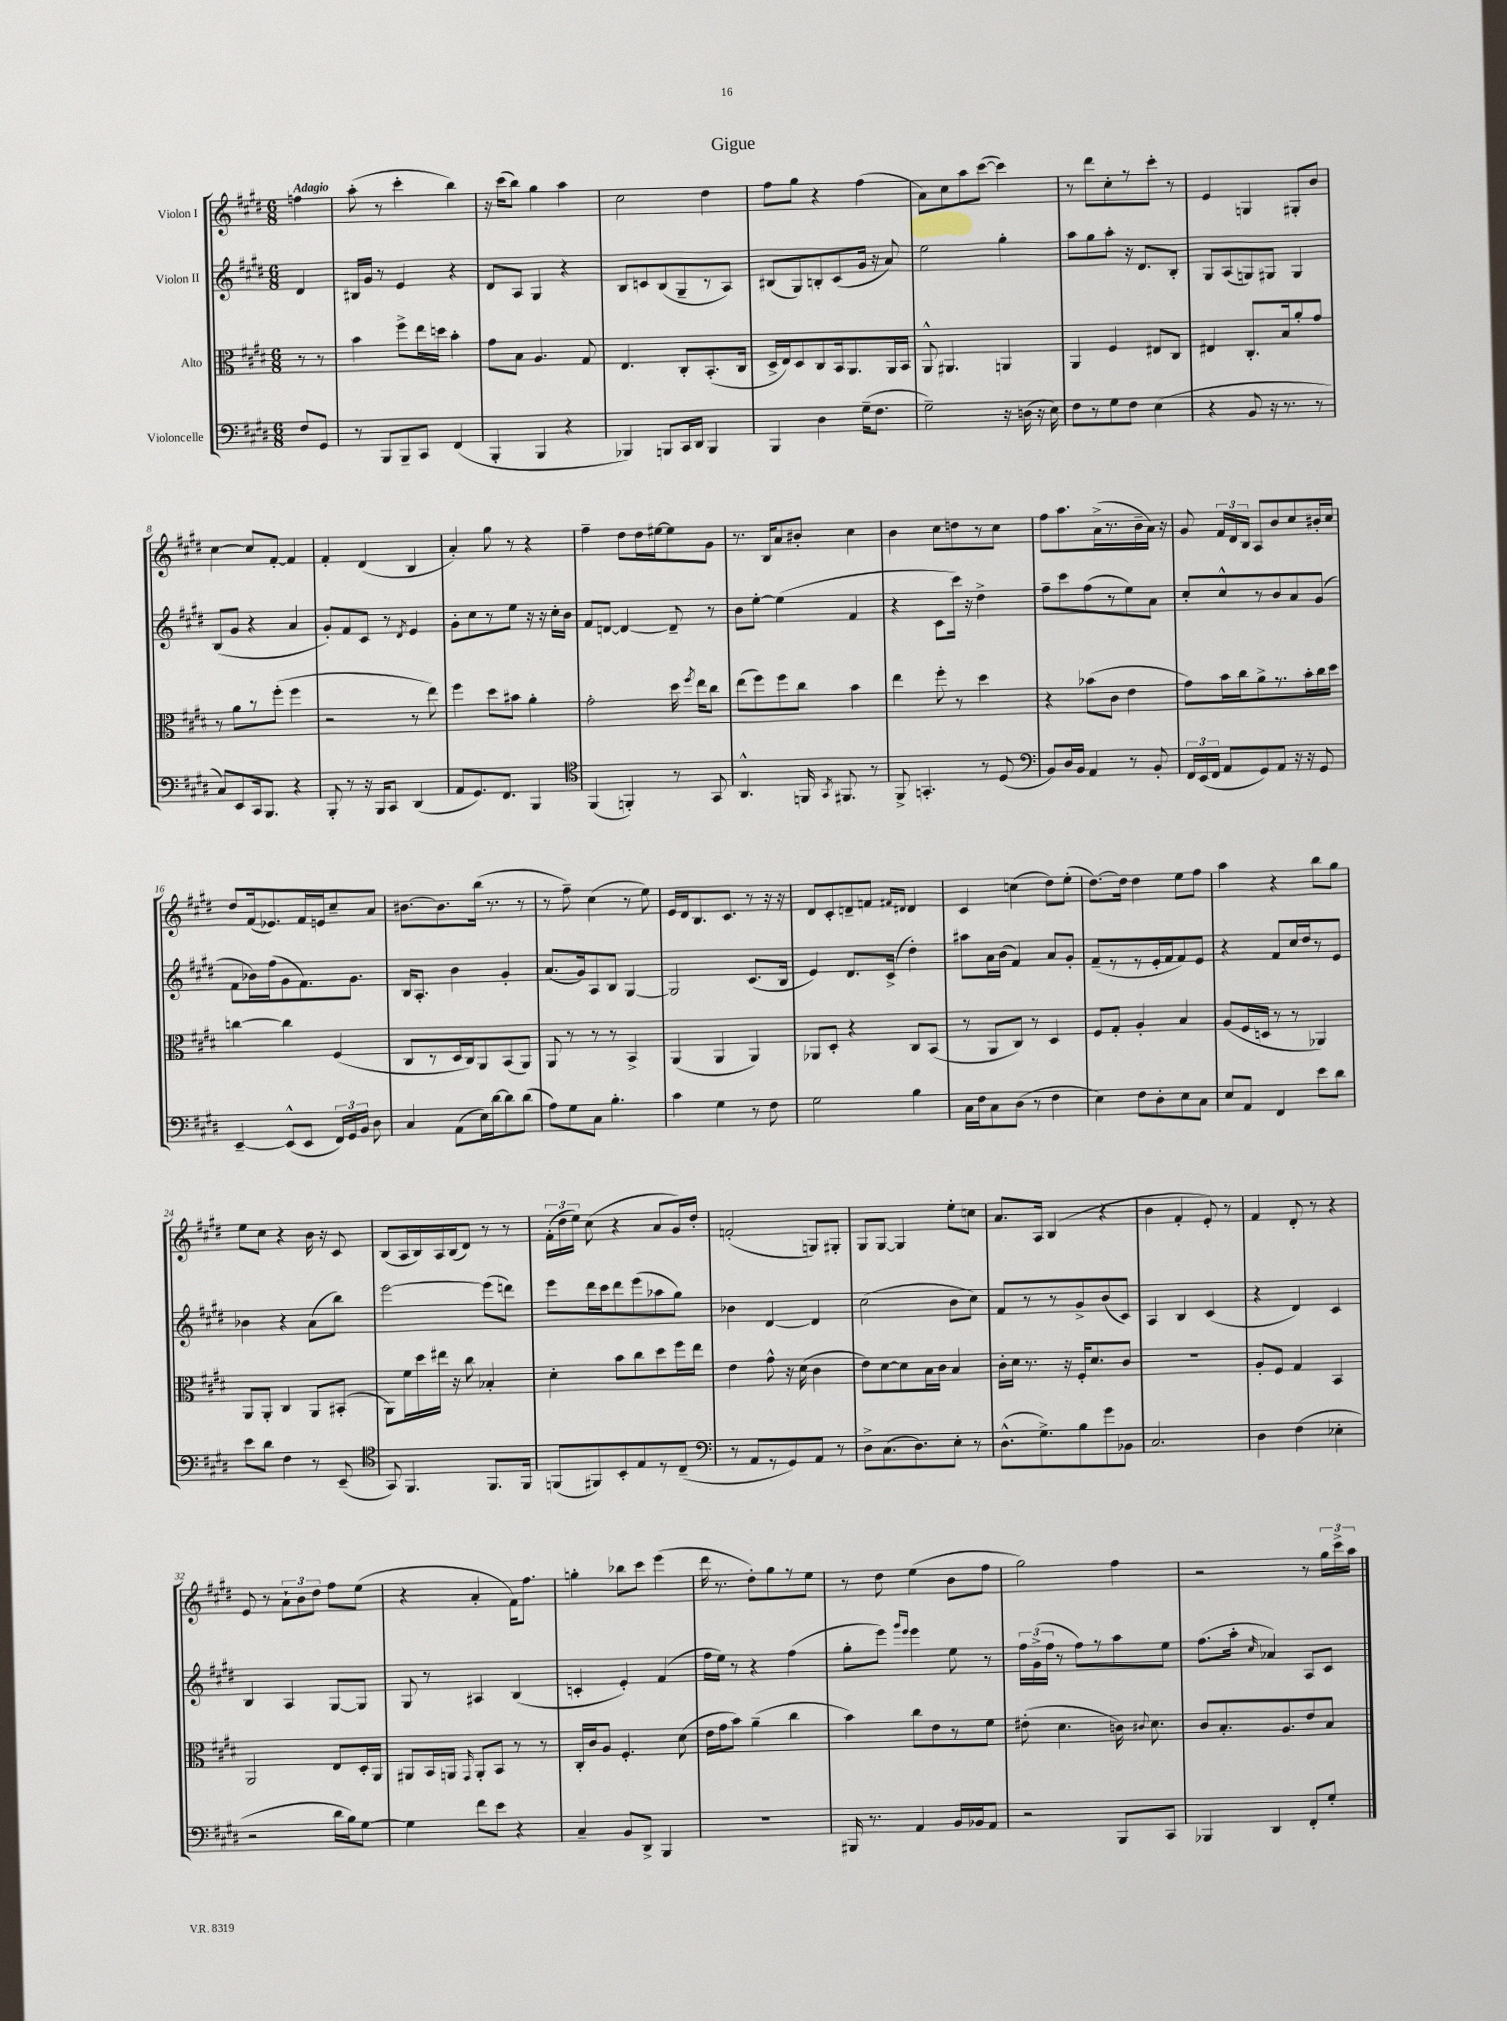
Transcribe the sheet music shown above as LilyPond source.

\header { title = "Gigue" }
<<
\new StaffGroup <<
\new Staff = "s0" \with { instrumentName = "Violon I" } {
    \clef treble \key e \major \numericTimeSignature \time 6/8 \partial 4 \tempo "Adagio"
    \autoBeamOff f''4 |
    a''8-.( r8 cis'''4-. b''4) |
    r16 cis'''16[( b''8]) gis''4 a''4 |
    cis''2 dis''4 |
    fis''8[ gis''8] r4 fis''4( |
    a'8[) cis''8 a''8 cis'''8]~( cis'''4) |
    r8 dis'''8[ cis''8-. r8 cis'''8]-. r8 |
    e'4 g4 gis8[-. b'8] |
    cis''4~ cis''8[ fis'8]~-. fis'4 |
    fis'4-. dis'4( b4 |
    a'4-.) gis''8 r8 r4 |
    fis''4-- dis''8[ dis''16 eis''16~ eis''8 gis'8] |
    r8. b16[ a'8 bis'8]-. cis''4 |
    b'4 cis''8[ d''8 r8 cis''8] |
    fis''8[ a''8. a'16->( r8. b'16-- a'16]) r16 |
    gis'8 \tuplet 3/2 { fis'16[ dis'16 b16] } a8[ b'8 cis''8 bis'16-. cis''16] |
    dis''8[ fis'16( ees'8.) fis'16 e'16 cis''8-- a'8] |
    bis'8.[~ bis'8. b''16]( r8. r8 |
    r8 fis''8--) cis''4( r8 e''8) |
    e'16[ dis'16 b8. cis'8.] r8 r16 r16 |
    dis'8[ cis'8-. d'8-- f'8] \grace { fis'16[ dis'16] } dis'4 |
    cis'4 c''4( dis''8[) e''8]-.( |
    dis''8.[~) dis''16] dis''4 e''8[ fis''8] |
    a''4 r4 b''8[ gis''8] |
    e''8[ cis''8] r4 b'16 r16 cis'8 |
    b8[( a16 b16) a16 b16( dis'8]) r8 r8 |
    \tuplet 3/2 { fis'16[-.( dis''16 e''16]) } cis''8( r4 a'8[ gis'16) dis''16]-. |
    f'2-.( g8[) gis8]-. |
    gis8[ gis8]~ gis4 e''8[-. c''8] |
    a'8.[ a16] b4( r4 |
    b'4 fis'4-. e'8-.) r8 |
    fis'4 dis'8-. r8 r4 |
    e'8 r8 \tuplet 3/2 { a'8[-! b'8 dis''8] } fis''8[ e''8]( |
    r4 a'4-. fis'16[) fis''8.] |
    g''4-. bes''8[ cis'''8] e'''4( |
    dis'''16 r8. dis''8[-.) gis''8 r8 e''8] |
    r8 dis''8 e''4( b'8[ fis''8] |
    gis''2) fis''4 |
    r2 r8 \tuplet 3/2 { gis''16[ cis'''16-> a''16] } \bar "|." |
}
\new Staff = "s1" \with { instrumentName = "Violon II" } {
    \clef treble \key e \major \numericTimeSignature \time 6/8 \partial 4
    \autoBeamOff dis'4 |
    bis16[ gis'16] r8 e'4 r4 |
    dis'8[ a8] gis4 r4 |
    b8[ c'8 b8( gis8-- r8 a8]) |
    bis8[( gis8) b8-. cis'8( gis'16] r16 a'8) |
    e''2 gis''4-. |
    a''8[ gis''8 a''8]-. r16 dis'8.[ b8]-. |
    gis8[ a8( g8) gis8] gis4 |
    b8[( gis'8] r4 a'4 |
    gis'8[-.) fis'8 cis'8] r8 \acciaccatura { dis'8 } e'4 |
    gis'8[-. cis''8 r8 e''8] r16 r16 cis''16[-. b'16] |
    fis'8[ d'8]~ d'4~ d'8-- r8 |
    b'8[ e''8]~-. e''4( fis'4 |
    r4 cis'8[ cis'''16]) r16 dis''4-> |
    fis''8[-- cis'''8 fis''8( r8 e''8) a'8] |
    cis''8[-. cis''8-^ r8 b'8 a'8 gis'8]( |
    fis'8[ bes'16) fis''16( gis'8 fis'8.) gis'8.] |
    b16[ a8.]-. b'4 gis'4-. |
    a'8.[( gis'16) a8 b8] gis4~ |
    gis2 cis'8.[( b16] |
    e'4) dis'8.[ cis'16]->( dis''4-.) |
    ais''8[ a'16 b'16]( fis'4) a'8[ gis'8]-. |
    fis'8[--( r8 r8 e'16-. fis'16 fis'8) e'8] |
    r4 fis'8[ cis''16 dis''16 r8 e'8] |
    bes'4 r4 a'8[( b''8]) |
    e'''2~ e'''8[( d'''8]) |
    e'''8[ dis'''16 cis'''16 dis'''8 e'''8( aes''8 gis''8]) |
    bes'4 dis'4~ dis'4 |
    cis''2( b'8[ cis''8]) |
    fis'8[ r8 r8 gis'8-> b'8( cis'8]) |
    a4 b4 cis'4( |
    r4 dis'4) cis'4 |
    b4 a4 gis8[~ gis8] |
    gis8 r8 ais4 b4( |
    c'4-. e'4-.) fis'4( |
    fis''16[ e''16]) r8 r4 fis''4( |
    gis''8[-. e'''8]) \grace { gis'''16[ e'''16] } e'''4 e''8 r8 |
    \tuplet 3/2 { fis''16[ gis'16->( fis''16] } r8 fis''8[) r8 a''8 e''8] |
    fis''8.[( a''16]-. \grace { cis''16 } aes'4) a8[ cis'8] \bar "|." |
}
\new Staff = "s2" \with { instrumentName = "Alto" } {
    \clef alto \key e \major \numericTimeSignature \time 6/8 \partial 4
    \autoBeamOff r8 r8 |
    b'4 fis''8[-> e''16 d''16] b'4-. |
    gis'8[ b8] a4. gis8 |
    e4. cis8[-. b,8.-.( cis16] |
    dis16[-> e16) dis8 cis8 b,16 a,8. a,16 b,16] |
    a,8-^ ais,4. a,4 |
    a,4 fis4 eis8[ cis8] |
    eis4 cis8.[-. b16 a'8-. gis'8] |
    r8 a'8[ r8 fis''8]-.( fis''4 |
    r2 r8 e''8) |
    fis''4 dis''8[ bis'8] a'4-. |
    gis'2-. dis''16 \acciaccatura { fis''8 } e''16[ cis''8] |
    e''8[( fis''8) fis''8 cis''8] b'4 |
    e''4 fis''8-. r8 dis''4 |
    r4 bes'8[( cis'8] e'4 |
    gis'8[) b'16 cis''16 a'8-> r8. b'16-. cis''16 dis''16] |
    c''4~ c''4 fis4( |
    cis8[ r8 dis16 cis16) a,8 b,8( a,8]) |
    a,8 r8 r8 r8 b,4-> |
    a,4( a,4 a,4) |
    aes,8[ dis8]-. r4 cis8[ b,8]( |
    r8 a,8[ cis8]) r8 dis4 |
    fis8[ gis8]-. a4-. b4 |
    a8[( fis16 d16] r8 r8 aes,4) |
    a,8[ a,8]-. cis4 a,8[ bis,8]-.( |
    a,8[) fis'16 dis''16 eis''16] r16 cis''8 bes4-. |
    dis'4-. b'8[ cis''8 dis''8 fis''16 e''16] |
    e'4 gis'8-^ r16 dis'16( cis'4 |
    e'8[) dis'8~ dis'8 b16 cis'16] b4 |
    cis'16[-. dis'16] r8. r16 fis16[-. dis'8. cis'8] |
    R2. |
    a8[-. fis8] gis4 b,4 |
    a,2 e8[ dis16-. a,16] |
    ais,8[ b,16 a,16] \grace { gis,16 } a,8[-. b,8] r8 r8 |
    cis16[-. cis'16 a8] fis4.-. dis'8( |
    e'16[ gis'16 b'8]) a'4--( cis''4 |
    b'4) cis''8[ e'8 r8 fis'8] |
    eis'8-.( dis'4. c'16) \appoggiatura { cis'8 } dis'8. |
    cis'8[ b8.-. a8. e'8 b8] \bar "|." |
}
\new Staff = "s3" \with { instrumentName = "Violoncelle" } {
    \clef bass \key e \major \numericTimeSignature \time 6/8 \partial 4
    \autoBeamOff fis8[ gis,8] |
    r8 b,,8[ b,,8-- cis,8] fis,4( |
    b,,4-. b,,4 r4 |
    bes,,4) b,,8[ cis,16 dis,16] b,,4 |
    b,,4 dis4 gis16[--( fis8.] |
    gis2--) r16 d16( r16 e16) |
    fis8[ r8 gis8 fis8] e4( |
    r4 b,8 r16 r8. r8 |
    cis8[) e,8 cis,16 b,,8.] r4 |
    b,,8-. r8 r16 b,,16[ cis,8] dis,4( |
    a,8[ gis,8.) fis,8.] b,,4 |
    \clef tenor fis,4( f,4-.) r8 gis,8 |
    a,4.-^ f,16 \acciaccatura { gis,8 } fis,8. r8 |
    fis,8-> g,4.-. r8 dis8( |
    \clef bass b,8[) dis16 b,16] a,4 r8 b,8-. |
    \tuplet 3/2 { fis,16[ e,16( fis,16] } a,8[ gis,8) a,8] r16 r16 gis,8 |
    e,4~-- e,8[-^( e,8] \tuplet 3/2 { fis,16[) gis,16 b,16] } dis8 |
    cis4 a,8[( e16) dis'16~ dis'8 dis'8]( |
    a8[) gis8 cis8] b4.-. |
    cis'4 gis4 r8 fis8 |
    gis2 b4 |
    cis16[ fis16 cis8 dis8]( r8 fis4 |
    e4) fis8[ dis8-. e8 cis8] |
    e8[ a,8] fis,4 e'8[ dis'8] |
    e'8[ dis'8] fis4 r8 e,8--( |
    \clef tenor gis,8) fis,4. fis,8.[ fis,16] |
    f,8[( fis,8) b,8-. e8 r8 cis8]--( |
    \clef bass r8 a,8[ r8 gis,8) a,8] r8 |
    dis8[-> cis8.( dis8.) e8]-. r8 |
    dis8.[-^( gis8.->) b8 gis'8 bes,8] |
    cis2. |
    dis4 fis4( ees4-. |
    r2 dis'16[ b16) gis8]~ |
    gis4 fis'8[ e'8] r4 |
    cis4-- b,8[ dis,8]-> b,,4 |
    R2. |
    bis,,16 r8. a,4 b,16[ bes,16 a,8] |
    r2 b,,8[ cis,8] |
    bes,,4 dis,4 fis,8[-. gis8]-. \bar "|." |
}
>>
>>
